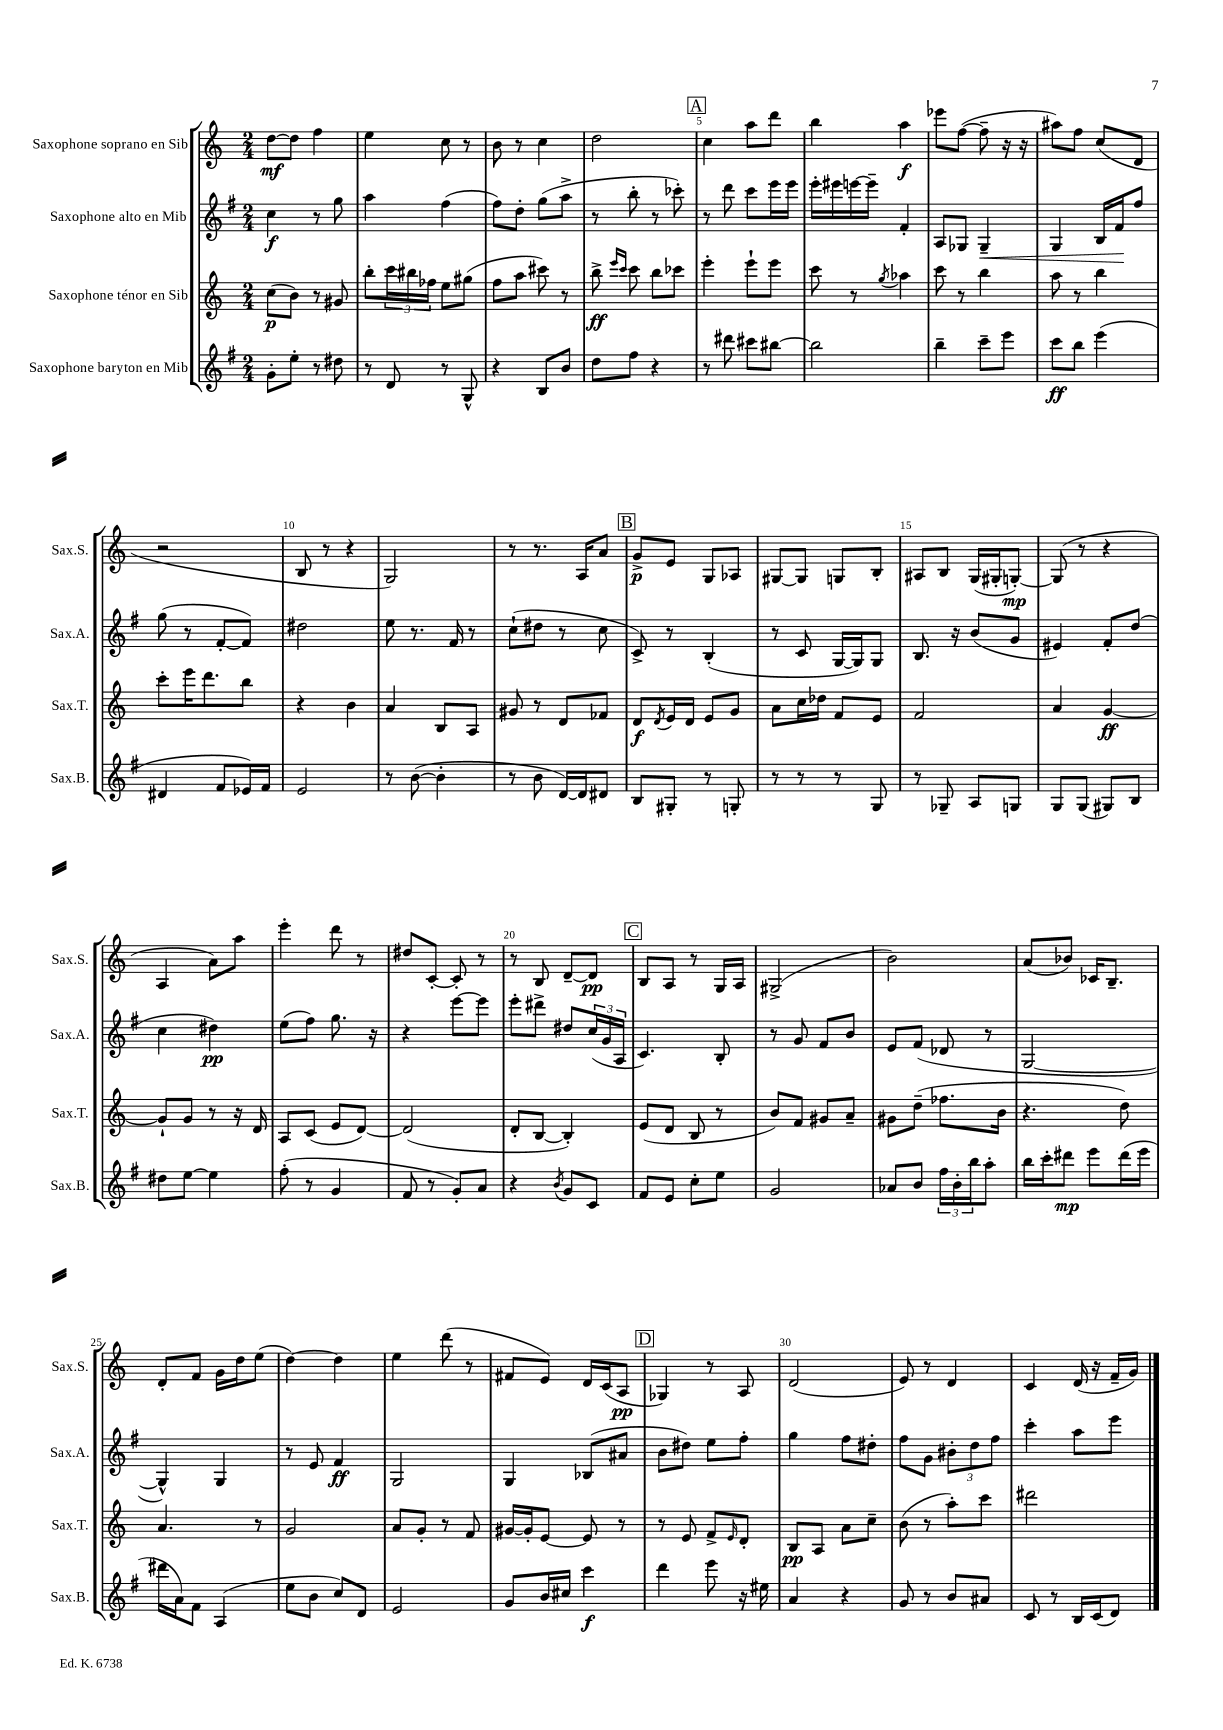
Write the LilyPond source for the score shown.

<<
\new StaffGroup <<
\new Staff = "s0" \with { instrumentName = "Saxophone soprano en Sib" shortInstrumentName = "Sax.S." } {
    \clef treble \key c \major \numericTimeSignature \time 2/4
    d''8~\mf d''8 f''4 |
    e''4 c''8 r8 |
    b'8 r8 c''4 |
    d''2 |
    \mark \markup { \box "A" } c''4 a''8 d'''8 |
    b''4 a''4\f |
    ees'''8 f''8~( f''8-- r16 r16 |
    ais''8) f''8 c''8( d'8 |
    r2 |
    b8 r8 r4 |
    g2) |
    r8 r8. a16 a'8 |
    \mark \markup { \box "B" } g'8->\p e'8 g8 aes8 |
    gis8~ gis8 g8 b8-. |
    ais8 b8 g16( gis16-. g8~-.\mp) |
    g8( r8 r4 |
    a4 a'8) a''8 |
    e'''4-. d'''8 r8 |
    dis''8 c'8~-. c'8-. r8 |
    r8 b8 d'8~-- d'8\pp |
    \mark \markup { \box "C" } b8 a8 r8 g16 a16 |
    gis2->( |
    b'2) |
    a'8( bes'8) ces'16 b8.-- |
    d'8-. f'8 g'16 d''16 e''8( |
    d''4~) d''4 |
    e''4 d'''8( r8 |
    fis'8 e'8) d'16 c'16( a8\pp |
    \mark \markup { \box "D" } ges4) r8 a8 |
    d'2( |
    e'8) r8 d'4 |
    c'4 d'16( r16 f'16-- g'16) \bar "|." |
}
\new Staff = "s1" \with { instrumentName = "Saxophone alto en Mib" shortInstrumentName = "Sax.A." } {
    \clef treble \key g \major \numericTimeSignature \time 2/4
    c''4\f r8 g''8 |
    a''4 fis''4( |
    fis''8) d''8-. g''8( a''8-> |
    r8 b''8-. r8 ces'''8-.) |
    \mark \markup { \box "A" } r8 d'''8 c'''8 e'''16 e'''16 |
    e'''16-. eis'''16 e'''16~ e'''16-- fis'4-. |
    a8 ges8 ges4--\< |
    g4 b16 fis'16\! fis''8 |
    g''8( r8 fis'8~-. fis'8) |
    dis''2 |
    e''8 r8. fis'16 r8 |
    c''8-!( dis''8 r8 c''8 |
    \mark \markup { \box "B" } c'8->) r8 b4-.( |
    r8 c'8 g16~ g16) g8 |
    b8. r16 b'8( g'8 |
    eis'4) fis'8-. d''8( |
    c''4 dis''4\pp) |
    e''8( fis''8) g''8. r16 |
    r4 e'''8~ e'''8 |
    e'''8-. dis'''8-> dis''8 \tuplet 3/2 { c''16( g'16 a16 } |
    \mark \markup { \box "C" } c'4.) b8-. |
    r8 g'8 fis'8 b'8 |
    e'8 fis'8( des'8 r8 |
    g2~ |
    g4-^) g4 |
    r8 e'8 fis'4\ff |
    g2 |
    g4 bes8( ais'8 |
    \mark \markup { \box "D" } b'8 dis''8) e''8 fis''8-. |
    g''4 fis''8 dis''8-. |
    fis''8 g'8 \tuplet 3/2 { bis'8-. d''8 fis''8 } |
    c'''4-. a''8 e'''8 \bar "|." |
}
\new Staff = "s2" \with { instrumentName = "Saxophone ténor en Sib" shortInstrumentName = "Sax.T." } {
    \clef treble \key c \major \numericTimeSignature \time 2/4
    c''8\p( b'8) r8 gis'8 |
    b''8-. \tuplet 3/2 { c'''16 bis''16 fes''16 } e''8 gis''8( |
    f''8 a''8 cis'''8) r8 |
    b''8->\ff \grace { e'''16 c'''16 } c'''8 b''8 ces'''8 |
    \mark \markup { \box "A" } e'''4-. e'''8-! e'''8 |
    c'''8 r8 \acciaccatura { g''8 } aes''4 |
    c'''8 r8 b''4 |
    a''8 r8 b''4 |
    c'''8-. e'''16 d'''8. b''8 |
    r4 b'4 |
    a'4 b8 a8 |
    gis'8 r8 d'8 fes'8 |
    \mark \markup { \box "B" } d'8\f \acciaccatura { d'8 } e'16 d'16 e'8 g'8 |
    a'8 c''16 des''16 f'8 e'8 |
    f'2 |
    a'4 g'4~\ff |
    g'8-! g'8 r8 r16 d'16 |
    a8 c'8( e'8 d'8~) |
    d'2( |
    d'8-. b8~ b4-.) |
    \mark \markup { \box "C" } e'8( d'8 b8 r8 |
    b'8) f'8 gis'8 a'8-- |
    gis'8 d''8--( fes''8. b'16 |
    r4. d''8) |
    a'4. r8 |
    g'2 |
    a'8 g'8-. r8 f'8 |
    gis'16~ gis'16-. e'8~ e'8 r8 |
    \mark \markup { \box "D" } r8 e'8 f'8-> \grace { e'16 } d'8-. |
    b8\pp a8 a'8 c''8-- |
    b'8( r8 a''8-.) c'''8 |
    dis'''2 \bar "|." |
}
\new Staff = "s3" \with { instrumentName = "Saxophone baryton en Mib" shortInstrumentName = "Sax.B." } {
    \clef treble \key g \major \numericTimeSignature \time 2/4
    g'8-. e''8-. r8 dis''8 |
    r8 d'8 r8 g8-^ |
    r4 b8 b'8 |
    d''8 fis''8 r4 |
    \mark \markup { \box "A" } r8 dis'''8 cis'''8 bis''8~ |
    bis''2 |
    b''4-- c'''8-- e'''8 |
    c'''8\ff b''8 e'''4( |
    dis'4 fis'8 ees'16) fis'16 |
    e'2 |
    r8 b'8~( b'4-. |
    r8 b'8 d'16~) d'16 dis'8 |
    \mark \markup { \box "B" } b8 gis8-. r8 g8-. |
    r8 r8 r8 g8 |
    r8 ges8-- a8 g8 |
    g8 g8( gis8) b8 |
    dis''8 e''8~ e''4 |
    fis''8-.( r8 g'4 |
    fis'8 r8 g'8-.) a'8 |
    r4 \acciaccatura { b'8 } g'8 c'8 |
    \mark \markup { \box "C" } fis'8 e'8 c''8-. e''8 |
    g'2 |
    aes'8 b'8 \tuplet 3/2 { fis''16 b'16-. b''16 } a''8-. |
    b''16 c'''16-. dis'''8\mp e'''8 dis'''16( e'''16 |
    dis'''16 a'16) fis'8 a4( |
    e''8 b'8 c''8) d'8 |
    e'2 |
    g'8 b'16 cis''16 c'''4\f |
    \mark \markup { \box "D" } d'''4 e'''8 r16 eis''16 |
    a'4 r4 |
    g'8 r8 b'8 ais'8 |
    c'8 r8 b16 c'16( d'8) \bar "|." |
}
>>
>>
\layout { \context { \Score \override BarNumber.break-visibility = ##(#f #t #t) barNumberVisibility = #(every-nth-bar-number-visible 5) } }
